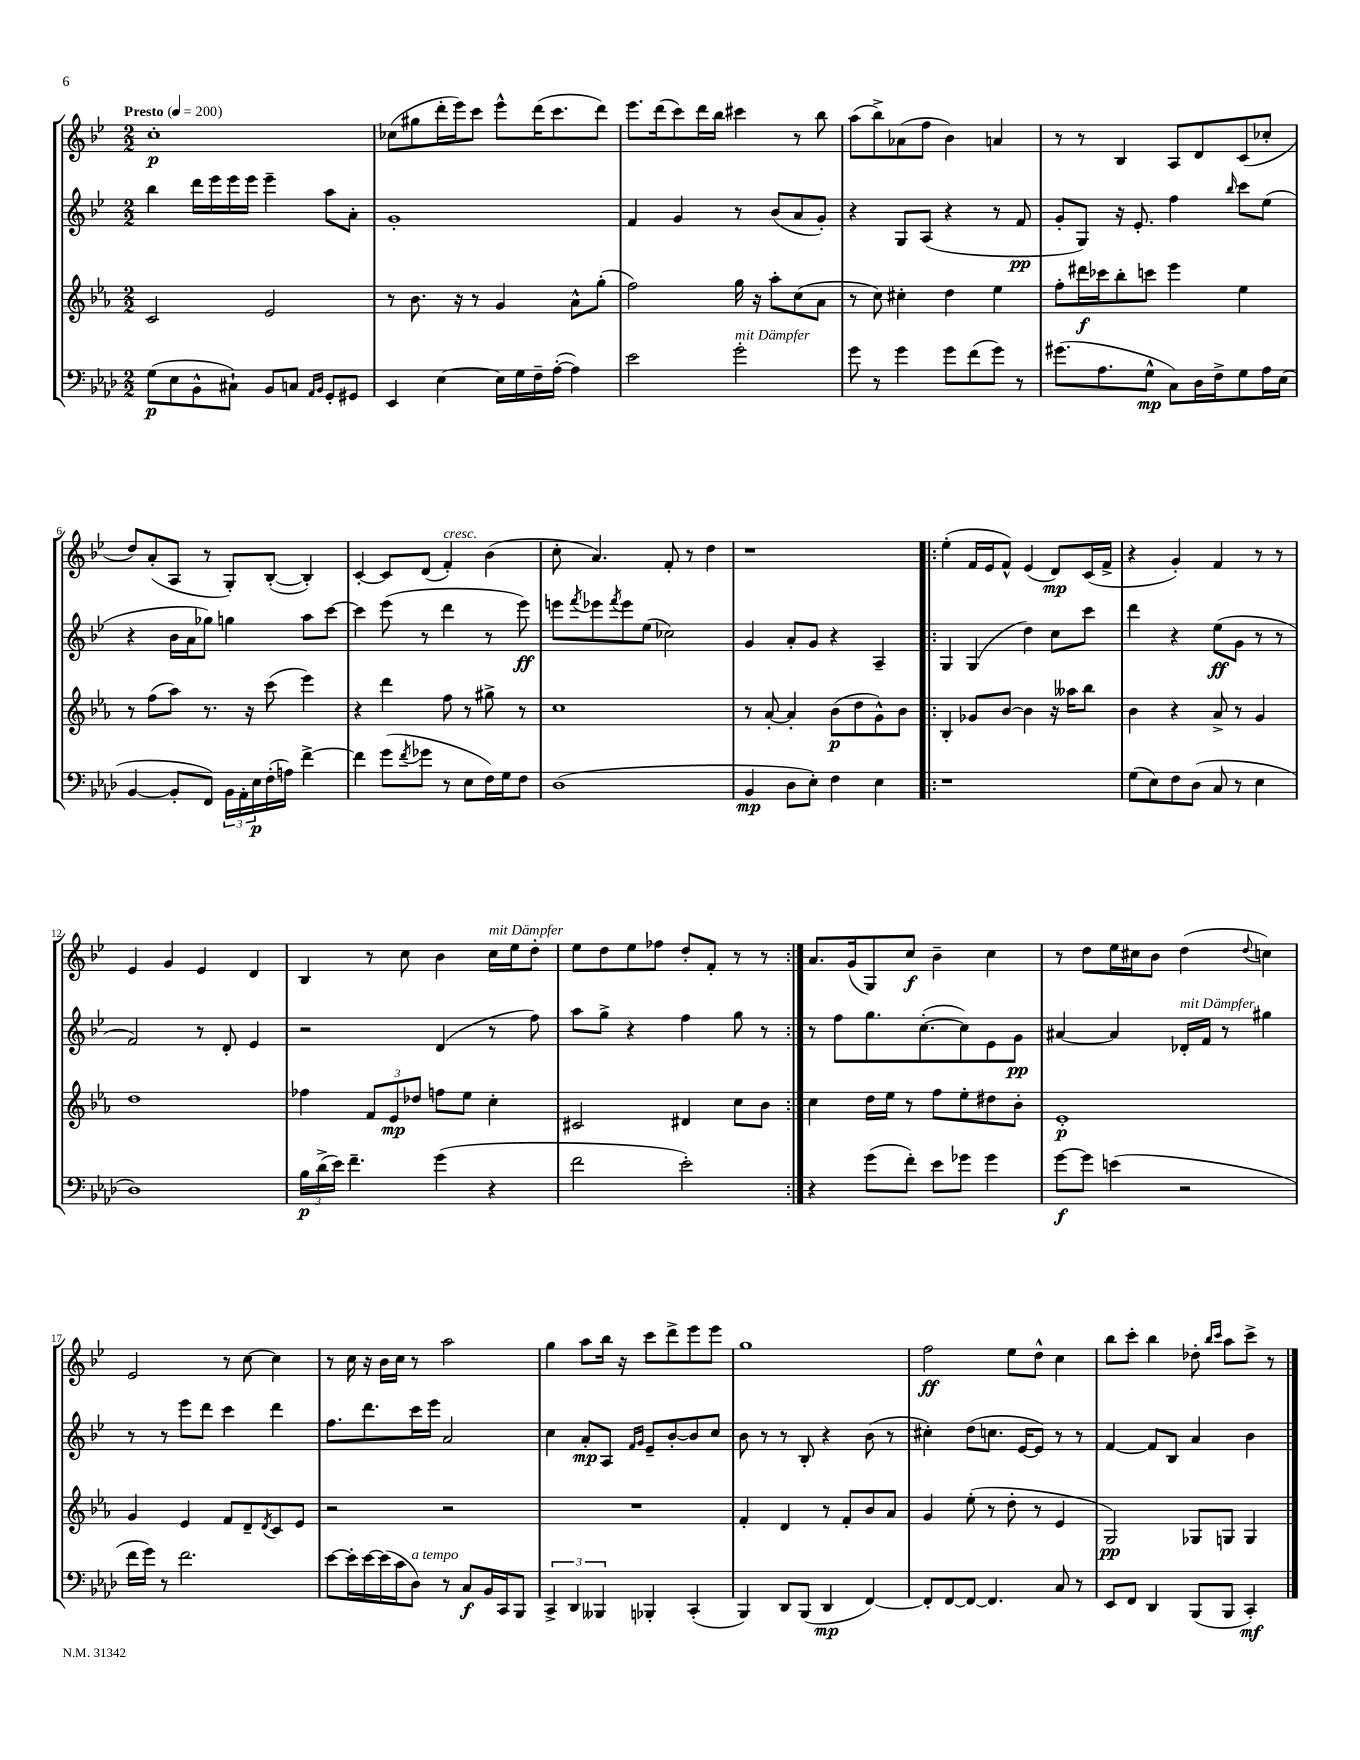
<<
\new StaffGroup <<
\new Staff = "s0" {
    \clef treble \key bes \major \numericTimeSignature \time 2/2 \tempo "Presto" 4 = 200
    c''1-.\p |
    ces''8( gis''8 d'''16-. ees'''16) c'''8 ees'''8-^ d'''16( c'''8. d'''8) |
    ees'''8. d'''16( c'''8) d'''16 bes''16 cis'''4 r8 bes''8 |
    a''8( bes''8->) aes'8( f''8 bes'4) a'4 |
    r8 r8 bes4 a8 d'8 c'8( ces''8-. |
    d''8) a'8-.( a8 r8 g8-.) bes8~-.( bes4-.) |
    c'4~-. c'8 d'8( f'4-.^\markup { \italic "cresc." }) bes'4( |
    c''8-. a'4.) f'8-. r8 d''4 |
    r1 |
    \repeat volta 2 { ees''4-.( f'16 ees'16 f'8-^) ees'4( d'8\mp) c'16( f'16-> |
    r4 g'4-.) f'4 r8 r8 |
    ees'4 g'4 ees'4 d'4 |
    bes4 r8 c''8 bes'4 c''16^\markup { \italic "mit Dämpfer" } ees''16 d''8-. |
    ees''8 d''8 ees''8 fes''8 d''8-. f'8-. r8 r8 | }
    a'8. g'16( g8) c''8\f bes'4-- c''4 |
    r8 d''8 ees''16 cis''16 bes'8 d''4( \appoggiatura { d''8 } c''4) |
    ees'2 r8 c''8~ c''4 |
    r8 c''16 r16 bes'16 c''16 r8 a''2 |
    g''4 a''8 bes''16 r16 c'''8 d'''8-> ees'''8 ees'''8 |
    g''1 |
    f''2\ff ees''8 d''8-^ c''4 |
    bes''8 c'''8-. bes''4 des''8-. \grace { bes''16 c'''16 } a''8 c'''8-> r8 \bar "|." |
}
\new Staff = "s1" {
    \clef treble \key bes \major \numericTimeSignature \time 2/2
    bes''4 d'''16 ees'''16 ees'''16 ees'''16 ees'''4-- a''8 a'8-. |
    g'1-. |
    f'4 g'4 r8 bes'8( a'8 g'8-.) |
    r4 g8 a8( r4 r8 f'8\pp |
    g'8-. g8) r16 ees'8.-. f''4 \grace { bes''16 } c'''8 ees''8( |
    r4 bes'16 a'16 ges''8) g''4 a''8 c'''8~ |
    c'''4 ees'''8( r8 d'''4 r8 ees'''8\ff) |
    e'''8 \acciaccatura { f'''8 } ees'''8 \acciaccatura { f'''8 } ees'''8 ees''8( ces''2) |
    g'4 a'8-. g'8 r4 a4-- |
    \repeat volta 2 { g4 g4( d''4) c''8 c'''8 |
    d'''4 r4 ees''8\ff( g'8 r8 r8 |
    f'2) r8 d'8-. ees'4 |
    r2 d'4( r8 f''8) |
    a''8 g''8-> r4 f''4 g''8 r8 | }
    r8 f''8 g''8. c''8.~-.( c''8) ees'8 g'8\pp |
    ais'4~ ais'4 des'16-.^\markup { \italic "mit Dämpfer" } f'16 r8 gis''4 |
    r8 r8 ees'''8 d'''8 c'''4 d'''4 |
    f''8. d'''8. c'''16 ees'''16 a'2 |
    c''4 a'8-.\mp a8 \grace { f'16 g'16 } ees'8-- bes'8~-. bes'8 c''8 |
    bes'8 r8 r8 bes8-. r4 bes'8( r8 |
    cis''4-.) d''8( c''8. ees'16~ ees'8) r8 r8 |
    f'4~ f'8 bes8 a'4 bes'4 \bar "|." |
}
\new Staff = "s2" {
    \clef treble \key ees \major \numericTimeSignature \time 2/2
    c'2 ees'2 |
    r8 bes'8. r16 r8 g'4 aes'8-^ g''8-.( |
    f''2) g''16 r16 aes''8-. c''8( aes'8 |
    r8 c''8) cis''4-. d''4 ees''4 |
    f''8-. dis'''16\f ces'''16 bes''8-. c'''8 ees'''4 ees''4 |
    r8 f''8( aes''8) r8. r16 c'''8( ees'''4) |
    r4 d'''4 f''8 r8 gis''8-> r8 |
    c''1 |
    r8 aes'8~-. aes'4-. bes'8\p( d''8 g'8-^) bes'8 |
    \repeat volta 2 { bes4-. ges'8 bes'8~ bes'4 r16 aeses''16 bes''8 |
    bes'4 r4 aes'8-> r8 g'4 |
    d''1 |
    fes''4 \tuplet 3/2 { f'8 ees'8\mp des''8 } f''8 ees''8 c''4-. |
    cis'2 dis'4 c''8 bes'8 | }
    c''4 d''16 ees''16 r8 f''8 ees''8-. dis''8 bes'8-. |
    ees'1-.\p |
    g'4 ees'4 f'8 d'8-- \acciaccatura { d'8 } c'8 ees'8 |
    r2 r2 |
    R1 |
    f'4-. d'4 r8 f'8-. bes'8 aes'8 |
    g'4 ees''8-.( r8 d''8-. r8 ees'4 |
    g2\pp) ges8 g8 g4 \bar "|." |
}
\new Staff = "s3" {
    \clef bass \key aes \major \numericTimeSignature \time 2/2
    g8\p( ees8 bes,8-^ cis8-!) bes,8 c8 \grace { aes,16 bes,16 } g,8-. gis,8 |
    ees,4 ees4~ ees16 g16 f16-- aes16~-.( aes4) |
    ees'2 g'2-.^\markup { \italic "mit Dämpfer" } |
    g'8 r8 g'4 g'8 f'8( g'8) r8 |
    gis'8.( aes8. g8-^\mp c8) des16 f16-> g8 aes16 ees16( |
    bes,4~ bes,8-. f,8) \tuplet 3/2 { bes,16 aes,16-. ees16\p } f16-.( a16) f'4~-> |
    f'4 g'8( \acciaccatura { f'8 } ges'8 r8 ees8 f16) g16 f8 |
    des1( |
    bes,4\mp des8 ees8-.) f4 ees4 |
    \repeat volta 2 { r1 |
    g8( ees8) f8 des8( c8 r8 ees4 |
    des1) |
    \tuplet 3/2 { bes16\p des'16->( ees'16) } f'4.-- g'4( r4 |
    f'2 ees'2-.) | }
    r4 g'8( f'8-.) ees'8 ges'8 ges'4 |
    g'8~\f g'8 e'4( r2 |
    f'16 g'16) r8 f'2. |
    ees'8~ ees'16-. ees'16~ ees'16( c'16 des8^\markup { \italic "a tempo" }) r8 c8\f bes,16 c,16 bes,,8 |
    \tuplet 3/2 { c,4-> des,4 beses,,4 } bes,,4-. c,4-.( |
    bes,,4) des,8 bes,,8( des,4\mp f,4~) |
    f,8-. f,8~ f,8~ f,4. c8 r8 |
    ees,8 f,8 des,4 bes,,8( bes,,8 c,4-.\mf) \bar "|." |
}
>>
>>
